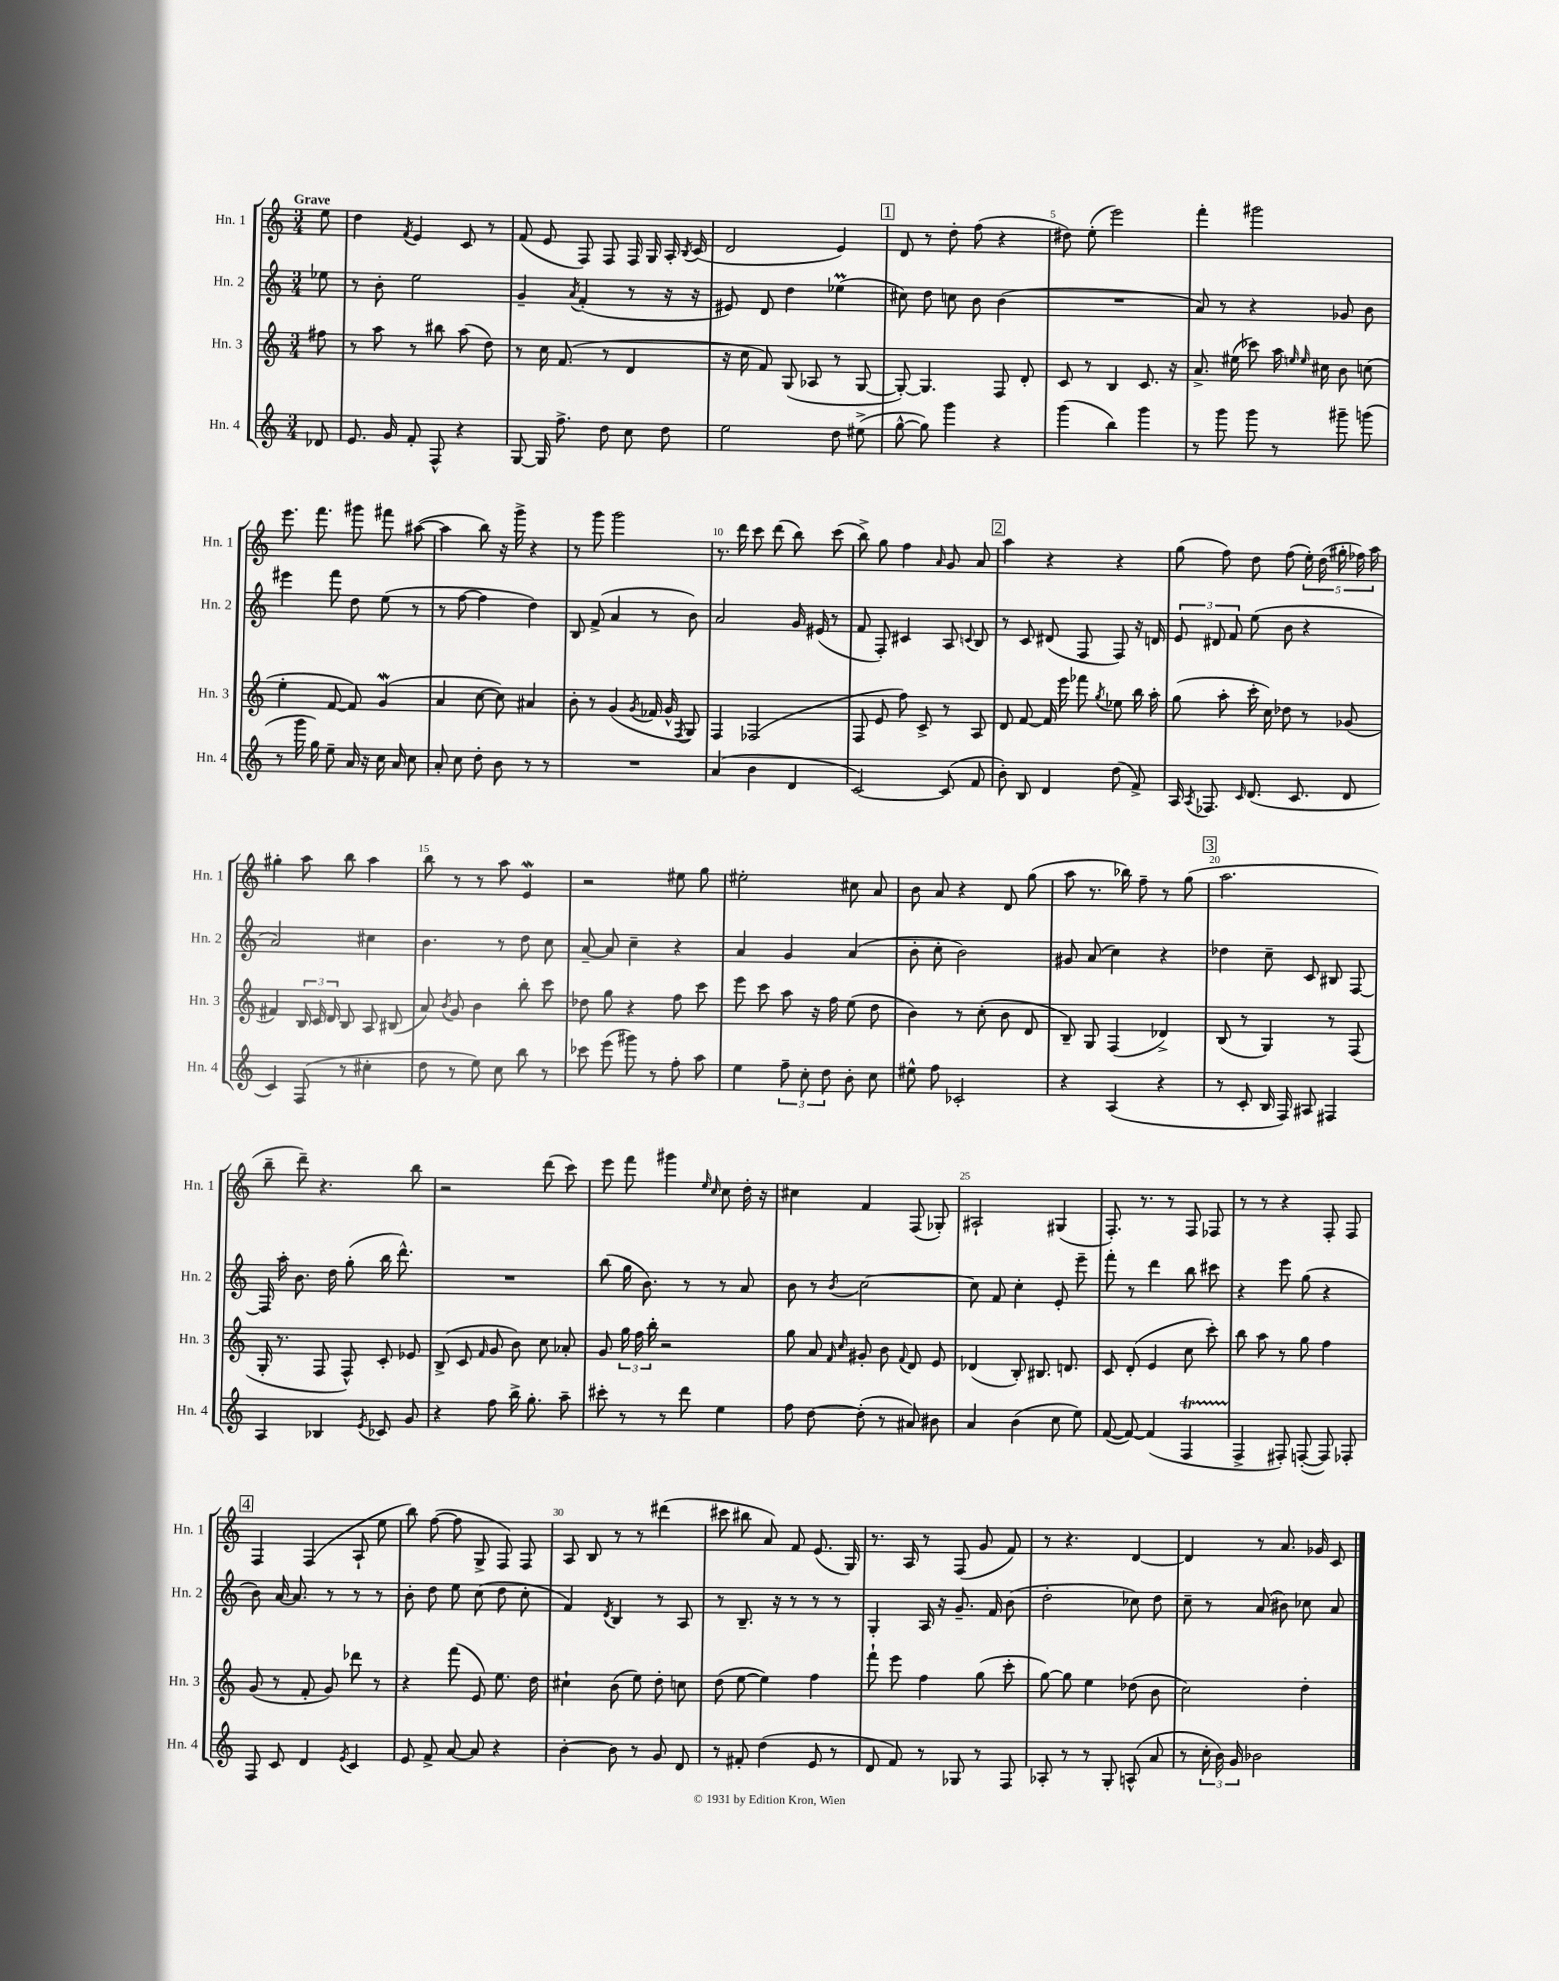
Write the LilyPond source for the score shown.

<<
\new StaffGroup <<
\new Staff = "s0" \with { instrumentName = "Hn. 1" shortInstrumentName = "Hn. 1" } {
    \clef treble \key c \major \numericTimeSignature \time 3/4 \partial 8 \tempo "Grave"
    \autoBeamOff e''8 |
    d''4 \acciaccatura { f'8 } e'4 c'8 r8 |
    f'8( e'8 f8) f8 f16 g16 a16-. \acciaccatura { b8 } c'16( |
    d'2 e'4) |
    \mark \markup { \box "1" } d'8 r8 d''8-. f''8( r4 |
    dis''8) e''8-.( e'''2) |
    f'''4-. gis'''2 |
    e'''8. f'''8. gis'''8 fis'''8 ais''8~( |
    ais''4 b''8) r16 g'''16-> r4 |
    r8 g'''8 g'''2 |
    r8. d'''16 c'''8 d'''8( b''8) c'''8( |
    b''8->) g''8 f''4 \grace { a'16 } g'8 a'8 |
    \mark \markup { \box "2" } a''4 r4 r4 |
    g''8( f''8) d''8 f''8( \tuplet 5/4 { e''16-.) d''16( gis''16-. fes''16) a''16 } |
    gis''4-. a''8 b''8 a''4 |
    b''8 r8 r8 a''8 e'4\mordent |
    r2 eis''8 g''8 |
    eis''2-. cis''8 a'8 |
    b'8 a'8 r4 d'8 g''8( |
    a''8 r8. bes''16) f''8-- r8 g''8( |
    \mark \markup { \box "3" } a''2. |
    b''8-- d'''8--) r4. b''8 |
    r2 d'''8( c'''8) |
    e'''8 f'''8 gis'''4 \grace { e''16 c''16 } c''8 d''16-. r16 |
    cis''4 f'4 f8( ges8-.) |
    ais2-! gis4( |
    f8.-.) r8. r8 f8 fes8 |
    r8 r8 r4 f8-. f8 |
    \mark \markup { \box "4" } f4 f4( a8-! e''8 |
    b''8) f''8~( f''8 g8-> f8) f8 |
    a8 b8 r8 r8 dis'''4( |
    cis'''8 bis''8 a'8) f'8 e'8.( g16) |
    r8. a16 r8 f8( g'8 f'8) |
    r8 r4. d'4~ |
    d'4 r8 a'8. ges'16 c'8 \bar "|." |
}
\new Staff = "s1" \with { instrumentName = "Hn. 2" shortInstrumentName = "Hn. 2" } {
    \clef treble \key c \major \numericTimeSignature \time 3/4 \partial 8
    \autoBeamOff ees''8 |
    r8 b'8-. e''2 |
    g'4-- \acciaccatura { a'8 } f'4-.( r8 r16 r16 |
    eis'8) d'8 d''4 ees''4\prall( |
    \mark \markup { \box "1" } cis''8) d''8 c''8 b'8 b'4( |
    R2. |
    a'8) r8 r4 ges'8 b'8 |
    eis'''4 f'''8 d''8 e''8( r8 |
    r8 f''8~ f''4 d''4) |
    b8 f'8->( a'4 r8 b'8) |
    a'2 g'16 eis'16( r8 |
    f'8 f8-.) cis'4 a8 \appoggiatura { c'8 } b8 |
    \mark \markup { \box "2" } r8 c'8 dis'8( f8 f8) r16 d'16 |
    \tuplet 3/2 { e'8 dis'8 f'8 } e''8( b'8 r4 |
    a'2) cis''4 |
    b'4. r8 d''8 c''8 |
    a'8~-- a'8 c''4-- r4 |
    a'4 g'4 a'4( |
    b'8-. c''8-. b'2) |
    gis'8 a'8( c''4) r4 |
    \mark \markup { \box "3" } des''4 c''8-- c'8 bis8 f8~ |
    f16 a''16-. b'8. d''16 g''8-.( b''16 d'''8.-^) |
    R2. |
    b''8( g''16 b'8.) r8 r8 a'8 |
    b'8 r8 \acciaccatura { b'8 } c''2~ |
    c''8 f'8 c''4-. e'8-. e'''8-- |
    f'''8-. r8 d'''4 b''8 cis'''8 |
    r4 e'''8 g''8( r4 |
    \mark \markup { \box "4" } b'8) a'16~ a'8. r8 r8 r8 |
    b'8-. d''8 e''8 c''8( d''8 c''8-. |
    f'4) \acciaccatura { d'8 } b4 r8 a8 |
    r8 b8.-- r16 r8 r8 r8 |
    g4-. a16 r16 g'8.-- f'16 b'8( |
    d''2-. ces''8) d''8 |
    c''8-- r8 a'8( bis'8) ces''8 a'8 \bar "|." |
}
\new Staff = "s2" \with { instrumentName = "Hn. 3" shortInstrumentName = "Hn. 3" } {
    \clef treble \key c \major \numericTimeSignature \time 3/4 \partial 8
    \autoBeamOff fis''8 |
    r8 a''8 r8 bis''8 a''8( d''8) |
    r8 c''16 f'8.( r8 d'4 |
    r16 c''16 f'8) g8( aes8 r8 g8~ |
    \mark \markup { \box "1" } g8~-.) g4. f8 d'8-. |
    c'8 r8 b4 c'8. r16 |
    a'8.-> eis''16( ces'''8) a''16 \grace { e''16 e''16 } cis''16 b'8 c''8( |
    e''4-. f'8~ f'8) g'4\mordent( |
    a'4 c''8~ c''8) ais'4 |
    b'8-. r8 g'4( \acciaccatura { g'8 } fes'16 g'16-^ \acciaccatura { f8 } g8) |
    f4 fes2( |
    f8 e'8 f''8) c'8-> r8 a8 |
    \mark \markup { \box "2" } d'8 f'8~ f'16 e'''16 fes'''8 \acciaccatura { g''8 } ees''8 b''16 a''16-. |
    g''8( a''8-. c'''16-. c''16) des''8 r8 ges'8( |
    fis'4) \tuplet 3/2 { b16 c'16 d'16 } b8 a8 bis8( |
    a'8) \acciaccatura { b'8 } g'8 b'4 b''8-. c'''8 |
    des''8 g''8 r4 f''8 c'''8 |
    e'''8 c'''8 a''8 r16 f''16 e''8( d''8 |
    b'4) r8 c''8-.( b'8 d'8 |
    b8--) g8 f4( des'4->) |
    \mark \markup { \box "3" } b8( r8 g4) r8 f8( |
    g16-. r8. f8 f8-^) c'8-. ees'8 |
    b8->( c'8 \grace { f'16 } g'8 b'8) c''8 aes'8-. |
    g'8 \tuplet 3/2 { g''16 f''16 b''16-. } r2 |
    g''8 a'8 \grace { f'16 c''16 } gis'8-. b'8 \appoggiatura { f'8 } d'8 e'8 |
    des'4( b8-.) bis8. d'8. |
    c'8 d'8-.( e'4 c''8 c'''8-.) |
    b''8 a''8 r8 g''8 f''4 |
    \mark \markup { \box "4" } g'8( r8 f'8-. g'8) des'''8 r8 |
    r4 f'''8( e'8) e''8. d''16 |
    cis''4-! b'8( e''8) d''8-. c''8 |
    d''8( e''8~ e''4) f''4 |
    f'''8-! e'''8 f''4 g''8( c'''8-. |
    g''8~) g''8 e''4 des''8( b'8 |
    c''2) d''4-. \bar "|." |
}
\new Staff = "s3" \with { instrumentName = "Hn. 4" shortInstrumentName = "Hn. 4" } {
    \clef treble \key c \major \numericTimeSignature \time 3/4 \partial 8
    \autoBeamOff des'8 |
    e'8. g'16 f'8-. f8-^ r4 |
    g8~ g16 f''8.-> d''8 c''8 d''8 |
    e''2 d''8 eis''8->( |
    \mark \markup { \box "1" } g''8~-^ g''8) g'''4 r4 |
    g'''4( b''4) g'''4 |
    r8 g'''8 g'''8 r8 gis'''8-- g'''8( |
    r8 g'''16 g''16) e''8-- a'16 r16 c''16 a'16 c''8 |
    a'8-. c''8 d''8-. b'8 r8 r8 |
    R2. |
    a'4( b'4 d'4 |
    c'2~) c'8( f'8 |
    \mark \markup { \box "2" } b'8-.) b8 d'4 d''8( f'8->) |
    a16 \acciaccatura { a8 } fes8. \grace { c'16 } d'8.( c'8. d'8 |
    c'4) f8( r8 cis''4-. |
    d''8 r8 e''8) c''8 b''8 r8 |
    ces'''8 e'''8( gis'''8) r8 f''8-. a''8 |
    e''4 \tuplet 3/2 { f''8-- c''8-. d''8 } b'8-. c''8 |
    eis''8-^ f''8 ces'2-. |
    r4 a4( r4 |
    \mark \markup { \box "3" } r8 c'8-. b16 f16) ais8 fis4 |
    a4 bes4 \acciaccatura { e'8 } ces'8 g'8 |
    r4 f''8 b''16-> g''8.-. a''8-- |
    cis'''8-. r8 r8 d'''8 e''4 |
    f''8 d''8~ d''8-.( r8 ais'8) bis'8 |
    a'4 b'4( c''8 e''8) |
    f'8~( f'8~) f'4( f4\startTrillSpan |
    f4->\stopTrillSpan fis8-.) f8~-.( f8) fes8-. |
    \mark \markup { \box "4" } f8 c'8 d'4 \acciaccatura { e'8 } c'4 |
    e'8 f'8-> a'8~ a'8 r4 |
    b'4~-. b'8 r8 g'8 d'8 |
    r8 fis'8-. d''4( e'8 r8 |
    d'8 f'8) r8 ges8 r8 f8 |
    aes8-. r8 r8 g8-. a8-^( a'8 |
    r8 \tuplet 3/2 { c''16-. b'16) g'16 } bes'2 \bar "|." |
}
>>
>>
\layout { \context { \Score \override BarNumber.break-visibility = ##(#f #t #t) barNumberVisibility = #(every-nth-bar-number-visible 5) } }
